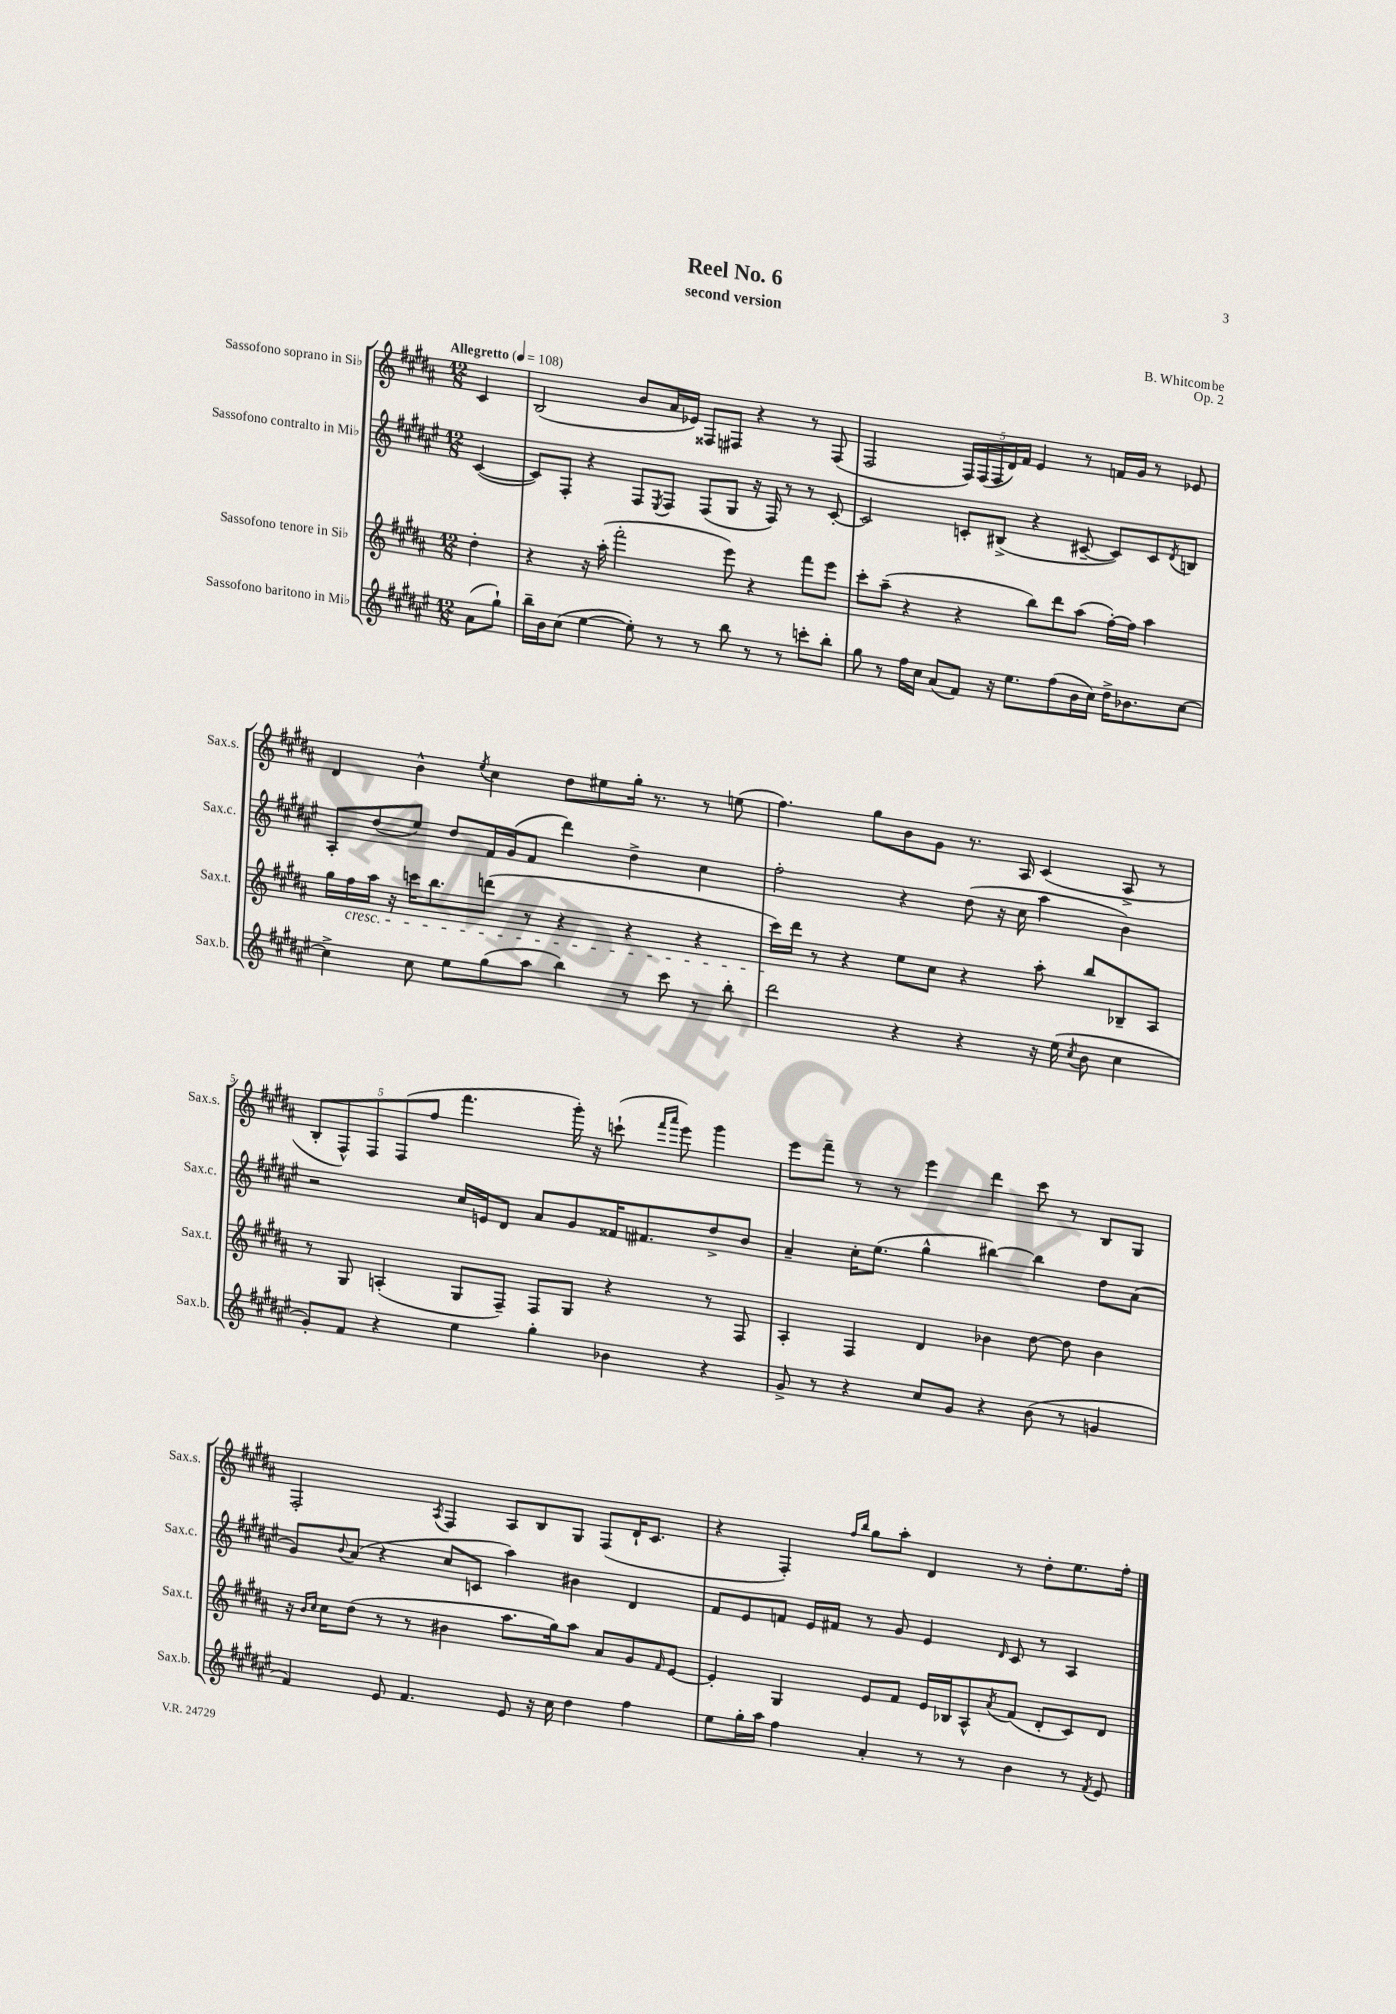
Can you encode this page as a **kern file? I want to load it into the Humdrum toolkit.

**kern	**kern	**kern	**kern
*part4	*part3	*part2	*part1
*staff4	*staff3	*staff2	*staff1
*I"Sassofono baritono in Mi♭	*I"Sassofono tenore in Si♭	*I"Sassofono contralto in Mi♭	*I"Sassofono soprano in Si♭
*I'Sax.b.	*I'Sax.t.	*I'Sax.c.	*I'Sax.s.
*clefG2	*clefG2	*clefG2	*clefG2
*k[f#c#g#d#a#e#]	*k[f#c#g#d#a#]	*k[f#c#g#d#a#e#]	*k[f#c#g#d#a#]
*M12/8	*M12/8	*M12/8	*M12/8
*MM108	*MM108	*MM108	*MM108
=	=	=	=
!	!	!	!LO:TX:a:B:t=Allegretto
(8a#\L	4dd#'\	([4c#/	4c#/
8gg#`\J)	.	.	.
=1	=1	=1	=1
16bb~\LL	4r	8c#/L])	(2B/
16b\J	.	.	.
(8cc#\J	.	8F#'/J	.
[4ee#\	16r	4r	.
.	(16aa#'\	.	.
.	2fff#'\	.	.
8ee#'\])	.	8F#/L	8b/L
.	.	8qE#/	.
8r	.	8F#/J	16a#/L
.	.	.	16e-X/JJ)
8r	.	(8F#/L	8F##X/L
8bb\	8eee\)	8G#/J	8F#X/J
8r	4r	16r	4r
.	.	16F#/)	.
8r	.	8r	.
8cccn'\L	8fff#\L	8r	8r
8bb'\J	8eee\J	[8c#'/	(8F#/
=2	=2	=2	=2
8gg#\	8ccc#'\L	2c#/]	2F#/
8r	(8aa#~\J	.	.
16ff#\LL	4r	.	.
16cc#\JJ	.	.	.
(8a#/L	.	.	.
8f#/J)	4r	8cn'/L	20F#/LL)
.	.	.	(20F#/
.	.	.	20F#/
16r	.	(8B#X^/J	.
.	.	.	20d#/)
8.ee#\L	.	.	.
.	.	.	20f#/JJ
.	8bb\L)	4r	4e/
(8ff#\	8ddd#\	.	.
16b\L	(8aa#\J	[8c#X~/	8r
16cc#\JJ)	.	.	.
16dd#^\KL	[16ff#'\LL)	8c#/L])	16fn/LL
8.b-X\	16ff#\JJ]	.	16g#/JJ
.	4aa#\	8c#/	8r
.	.	8qd#/	.
[8cc#\J	.	8Bn/J	8e-X/
!!LO:LB:g=z
=3	=3	=3	=3
4cc#^\]	16gg#\LL	8A#'/L	4d#/
!	!LO:TX:b:i:t=cresc.	!	!
.	16ff#\	.	.
.	16aa#\JJ	(8dd#/	.
.	16r	.	.
8cc#\	16cccn\KL	8ee#/J)	4b^^\
.	8.bb\	.	.
8ee#\L	.	8dd#/L	.
.	.	.	8qee/
(8gg#\	(8dddn\J	16f#/L	4cc#\
.	.	(16g#/J	.
8aa#\J	8r	8f#/J	.
4bb\)	4r	4ddd#\)	8dd#\L
.	.	.	8ee#X\
8r	4r	4dd#^\	16gg#'\Jk
.	.	.	8.r
8ccc#\	.	.	.
8r	4r	4cc#\	8r
8bb'\	.	.	(8een\
=4	=4	=4	=4
2ddd#\	16ccc#\LL)	2ff#'\	4.ff#\)
.	16ddd#\JJ	.	.
.	8r	.	.
.	4r	.	.
.	.	.	8gg#\L
4r	8ee\L	4r	8b\
.	8cc#\J	.	8g#\J
4r	4r	(8dd#\	8.r
.	.	16r	.
.	.	16cc#\	16A#/
16r	8aa#'\	4aa#\	(4c#/
(16ee#\	.	.	.
8qcc#/	.	.	.
8b\	8bb/L	.	.
4cc#\	8B-X~/	4b\)	8A#^/
.	8A#/J	.	8r
!!LO:LB:g=z
=5	=5	=5	=5
8g#'/L)	8r	2r	10B'/L
.	.	.	10F#^^/)
8f#/J	8G#/	.	.
.	.	.	10F#/
4r	(4An'/	.	.
.	.	.	(10F#/
.	.	.	10ff#/J
4ee#\	8G#/L	16cc#/LL	4.fff#\
.	.	16en/J	.
.	8F#~/J)	8d#/J	.
4gg#'\	8F#/L	8a#/L	.
.	8G#/J	8g#/	16ggg#'\)
.	.	.	16r
4b-X\	4r	16f##X/K	(8cccn`\
.	.	8.f#X/	.
.	.	.	16qqfff#/LL
.	.	.	16qqaaa#/JJ
.	.	.	8eee\)
4r	8r	8dd#^/	4ggg#\
.	8F#/	8b/J	.
=6	=6	=6	=6
8g#^/	4A#'/	4a#~/	8eee\L
8r	.	.	8fff#~\J
4r	4F#/	16cc#'\KL	8r
.	.	(8.ee#\J	.
.	.	.	8r
8cc#/L	4d#/	4gg#^^\	4eee\
8g#/J	.	.	.
4r	4b-X\	[4bb#X\)	4ddd#\
(8b\	[8dd#\	4bb#\]	8ccc#\
8r	8dd#\]	.	8r
4gn/	4b-\	8dd#\L	8B/L
.	.	(8a#\J	8G#/J
!!LO:LB:g=z
=7	=7	=7	=7
4f#/)	16r	8g#/L)	2F#'/
.	16qqb/LL	.	.
.	16qqcc#/JJ	.	.
.	16cc#\KL	.	.
.	.	8qqb/	.
.	(8dd#\J	(8a#/J	.
8e#/	8r	4r	.
4.f#/	8r	.	.
.	.	.	8qA#/
.	4b#X\	8cc#/L	4F#/
.	.	8cn/J	.
8e#/	8.aa#\L	4aa#\)	8A#/L
16r	.	.	8B/
16cc#\	16gg#\k)	.	.
4dd#\	8aa#\J	4b#X\	8G#/J
.	8a#/L	.	(8F#/L
4ff#\	8g#/	4d#/	16d#`/K
.	.	.	8.c#/J
.	16qqf#/	.	.
.	[8e/J	.	.
=8	=8	=8	=8
8ee#\L	4e'/]	8f#/L	4r
16gg#'\L	.	8e#/	.
16aa#\JJ	.	.	.
4ff#\	4G#/	8fn/J	4F#'/)
.	.	16e#/LL	.
.	.	16f#X/JJ	.
.	.	.	16qqff#/LL
.	.	.	16qqbb/JJ
4a#'/	8e/L	8r	8gg#\L
.	8f#/J	8g#/	8aa#'\J
8r	16e/LL	4e#/	4d#/
.	16B-X/J	.	.
8r	8A#^^/	.	.
.	8qa#/	16qqd#/	.
4b\	(8f#/J	8c#/	8r
.	8d#'/L	8r	8dd#'\L
8r	8c#/)	4A#/	8.ee\
8qf#/	.	.	.
8e#/	8d#/J	.	.
.	.	.	16ff#'\Jk
==	==	==	==
*-	*-	*-	*-
